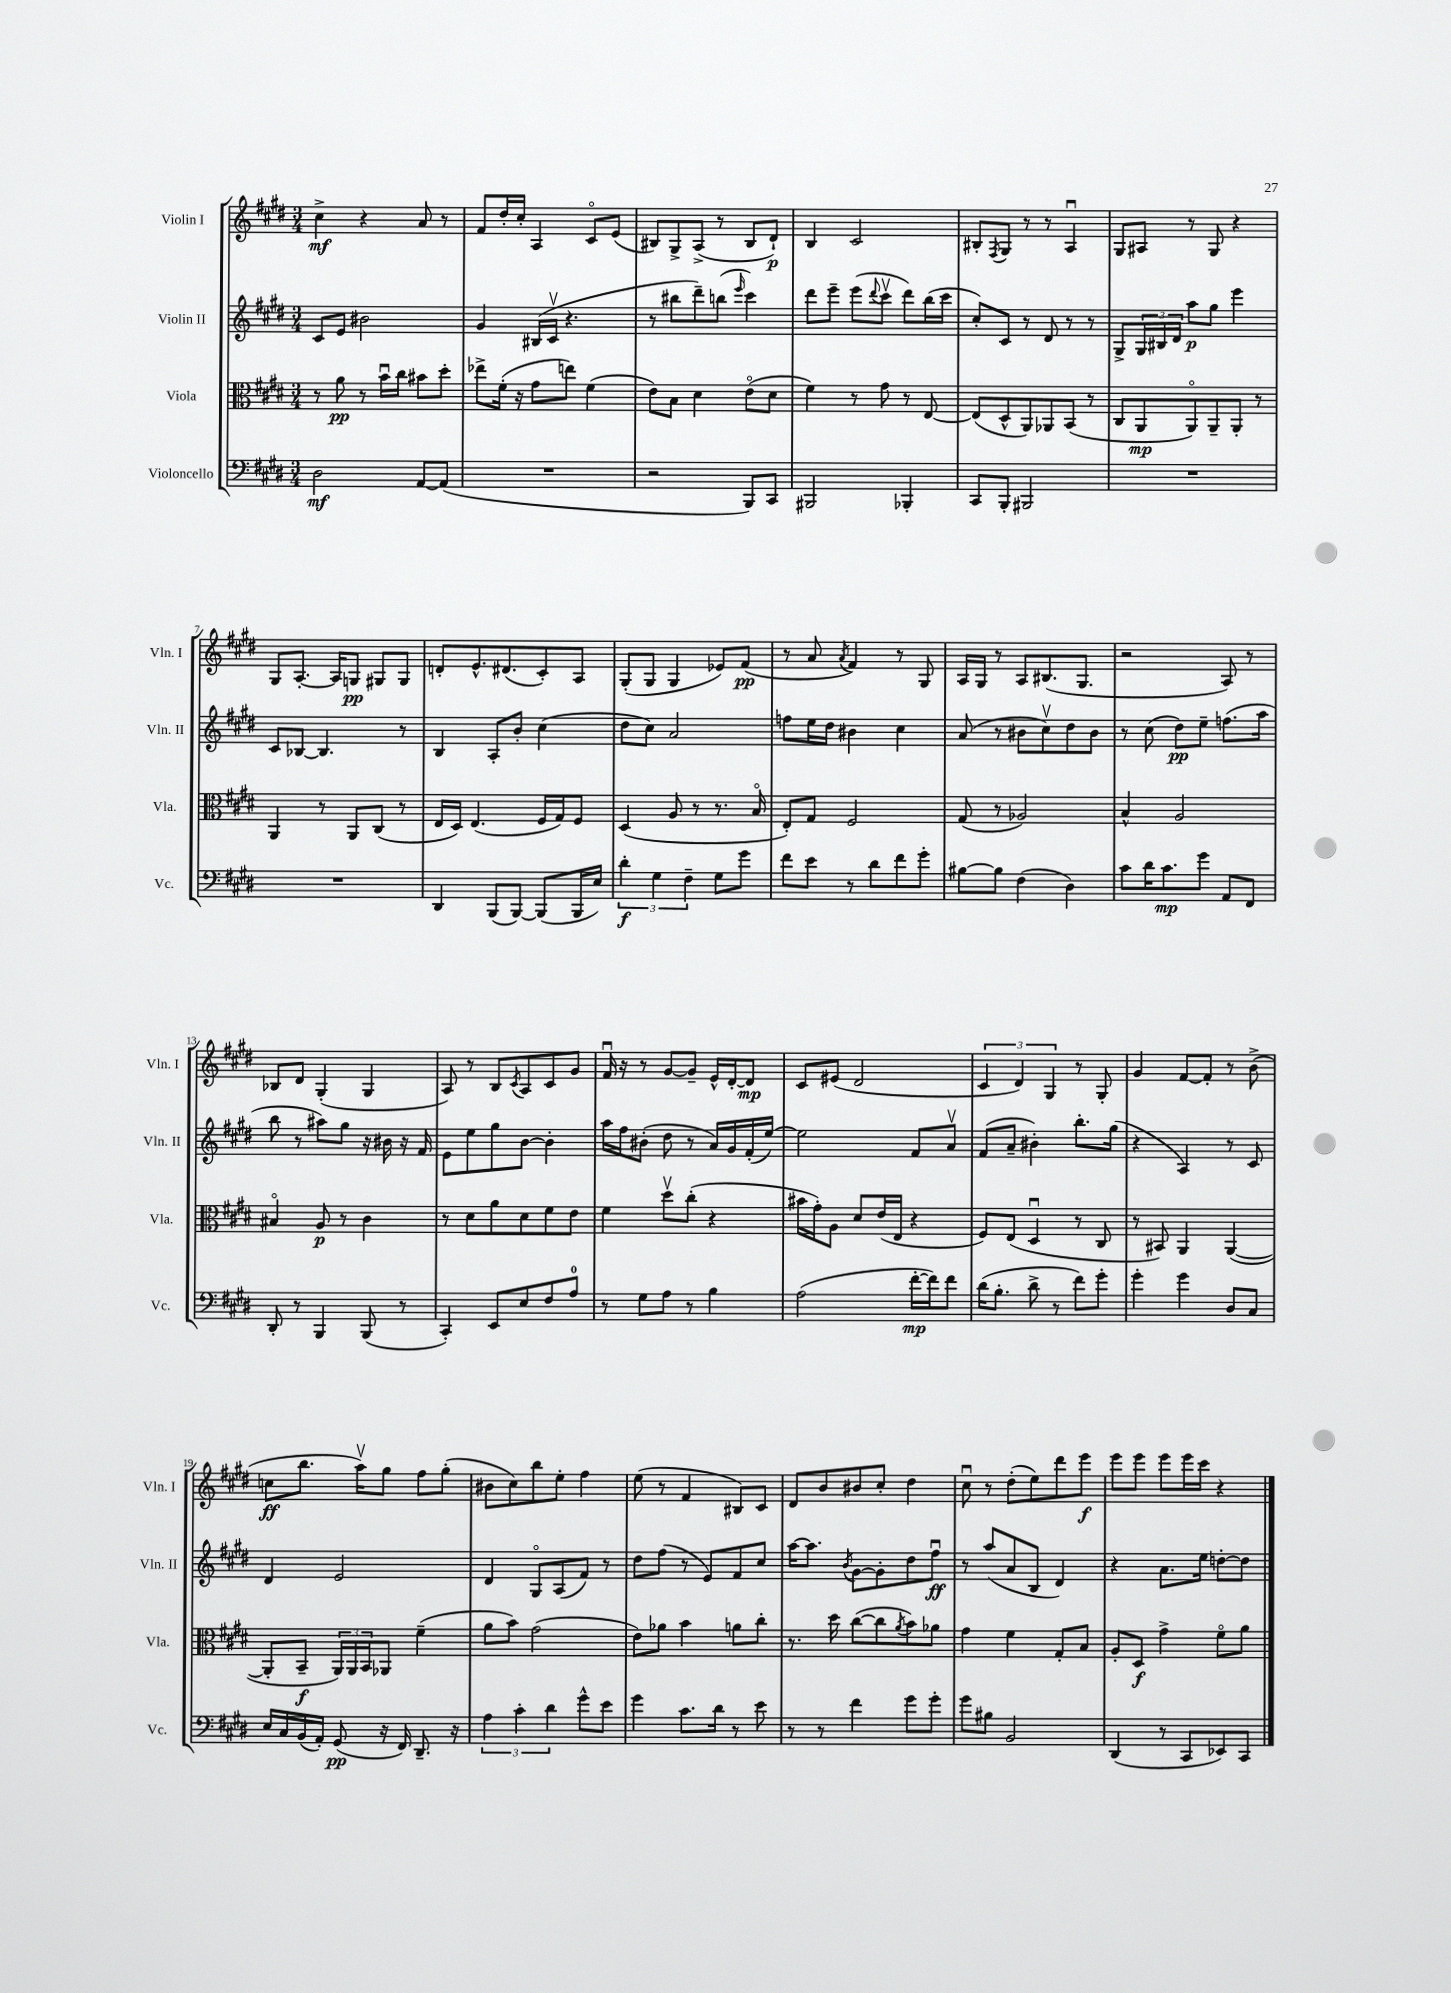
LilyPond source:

<<
\new StaffGroup <<
\new Staff = "s0" \with { instrumentName = "Violin I" shortInstrumentName = "Vln. I" } {
    \clef treble \key e \major \numericTimeSignature \time 3/4
    cis''4->\mf r4 a'8 r8 |
    fis'8 dis''16-. cis''16-. a4 cis'8\flageolet e'8( |
    bis8) gis8-> a8->( r8 bis8 dis'8-!\p) |
    b4 cis'2 |
    bis8-. \acciaccatura { fis8 } gis8 r8 r8 a4\downbow |
    gis8 ais8 r8 gis8 r4 |
    gis8 a8.~-. a16 g8\pp gis8 gis8 |
    d'8-. e'8.-^ dis'8.( cis'8-.) a8 |
    gis8-.( gis8 gis4 ees'8) fis'8\pp( |
    r8 a'8 \acciaccatura { a'8 } fis'4) r8 gis8 |
    a16 gis16 r8 a8 bis8.( gis8. |
    r2 a8) r8 |
    bes8 dis'8 gis4-.( gis4 |
    a8) r8 b8 \acciaccatura { cis'8 } a8 cis'8 gis'8 |
    fis'16\downbow r16 r8 gis'8~ gis'8-- e'16-^ dis'16~-. dis'8\mp |
    cis'8 eis'8( dis'2 |
    \tuplet 3/2 { cis'4 dis'4) gis4 } r8 gis8-. |
    gis'4 fis'8~ fis'8-. r8 b'8->( |
    c''8\ff b''8. a''16\upbow) gis''8 fis''8 gis''8-.( |
    bis'8 cis''8) b''8 e''8-. fis''4 |
    e''8( r8 fis'4 bis8) cis'8 |
    dis'8 b'8 bis'8 cis''8-. dis''4 |
    cis''8\downbow r8 dis''8-.( e''8) dis'''8 e'''8\f |
    e'''8 e'''8 e'''8 e'''16 cis'''16 r4 \bar "|." |
}
\new Staff = "s1" \with { instrumentName = "Violin II" shortInstrumentName = "Vln. II" } {
    \clef treble \key e \major \numericTimeSignature \time 3/4
    cis'8 e'8 bis'2 |
    gis'4 bis16( cis'16\upbow r4. |
    r8 bis''8 dis'''8--) b''8( \grace { e'''16 } cis'''4) |
    dis'''8 e'''8-- e'''8( \appoggiatura { dis'''8 } cis'''8\upbow dis'''8) b''16( cis'''16 |
    cis''8-.) cis'8 r8 dis'8 r8 r8 |
    gis8-> \tuplet 3/2 { gis16 bis16 dis'16 } a''8\p gis''8 e'''4 |
    cis'8 bes8~ bes4. r8 |
    b4 a8-. b'8-. cis''4( |
    dis''8 cis''8) a'2 |
    f''8 e''16 dis''16 bis'4 cis''4 |
    a'8( r8 bis'8 cis''8\upbow) dis''8 bis'8 |
    r8 cis''8( dis''8\pp) e''8-- f''8.( a''16 |
    b''8 r8 ais''8) gis''8 r16 bis'16 r16 fis'16 |
    e'8 e''8 gis''8 b'8~ b'4-. |
    a''16 fis''16 bis'8-.( dis''8 r8 a'16) gis'16 fis'16-.( e''16~) |
    e''2 fis'8 a'8\upbow |
    fis'8( a'8-- bis'4-.) b''8.-. gis''16( |
    r4 a4) r8 cis'8 |
    dis'4 e'2 |
    dis'4 gis8\flageolet a8( fis'8) r8 |
    dis''8 fis''8( r8 e'8) fis'8 cis''8 |
    a''16~ a''8. \acciaccatura { b'8 } gis'8~ gis'8-. dis''8 fis''8\downbow\ff |
    r8 a''8( a'8 b8 dis'4) |
    r4 a'8. e''16 d''8~-. d''8 \bar "|." |
}
\new Staff = "s2" \with { instrumentName = "Viola" shortInstrumentName = "Vla." } {
    \clef alto \key e \major \numericTimeSignature \time 3/4
    r8 a'8\pp r8 b'16\downbow cis''16 bis'8 dis''8-. |
    ees''8-> fis'16-.( r16 gis'8 e''8) fis'4( |
    e'8) b8 dis'4 e'8\flageolet( dis'8 |
    fis'4) r8 gis'8 r8 e8~ |
    e8( dis8-^ a,8) aes,8 b,8( r8 |
    cis8 a,8\mp a,8\flageolet) a,8-- a,8-. r8 |
    a,4 r8 a,8 cis8( r8 |
    e16 dis16) e4.( fis16 gis16) fis8 |
    dis4( a8 r8 r8. b16\flageolet |
    e8-.) gis8 fis2 |
    gis8( r8 aes2) |
    b4-^ a2 |
    bis4\flageolet a8\p r8 cis'4 |
    r8 dis'8 a'8 dis'8 fis'8 e'8 |
    fis'4 dis''8\upbow cis''8-.( r4 |
    bis'16 gis'16-.) a8 dis'8 e'16( e16 r4 |
    fis8) e8( dis4\downbow r8 cis8 |
    r8 bis,8) a,4 a,4~( |
    a,8-. b,8--\f \tuplet 3/2 { a,16) a,16 b,16 } aes,8 fis'4--( |
    a'8 b'8) gis'2( |
    e'8) aes'8 b'4 a'8 cis''8-. |
    r8. dis''16 cis''8~( cis''8 \acciaccatura { a'8 } b'8) aes'8 |
    gis'4 fis'4 gis8-. b8 |
    a8-. dis8\f gis'4-> fis'8\flageolet a'8 \bar "|." |
}
\new Staff = "s3" \with { instrumentName = "Violoncello" shortInstrumentName = "Vc." } {
    \clef bass \key e \major \numericTimeSignature \time 3/4
    dis2\mf a,8~ a,8( |
    R2. |
    r2 b,,8) cis,8 |
    bis,,2 bes,,4-. |
    cis,8 b,,8-. bis,,2 |
    R2. |
    R2. |
    dis,4 b,,8( b,,8~) b,,8( b,,16 e16) |
    \tuplet 3/2 { dis'4-.\f gis4 fis4-- } gis8 gis'8 |
    fis'8 e'8 r8 dis'8 fis'8 gis'8-. |
    bis8~ bis8 fis4( dis4) |
    cis'8 dis'16 cis'8.\mp gis'8 a,8 fis,8 |
    dis,8-. r8 b,,4 b,,8( r8 |
    cis,4-.) e,8 e8 fis8 a8-0 |
    r8 gis8 a8 r8 b4 |
    a2( fis'16~-.\mp fis'16) fis'8 |
    dis'16( b8.-. dis'8-> r8 fis'8) gis'8-. |
    gis'4-. gis'4 dis8 cis8 |
    e16 cis16 b,16( a,16-.) gis,8\pp( r16 fis,16) dis,8.-- r16 |
    \tuplet 3/2 { a4 cis'4-. dis'4 } gis'8-^ e'8 |
    gis'4 cis'8. dis'16 r8 e'8 |
    r8 r8 fis'4 gis'8 gis'8-. |
    gis'8 bis8 b,2 |
    dis,4( r8 cis,8 ees,8) cis,8 \bar "|." |
}
>>
>>
